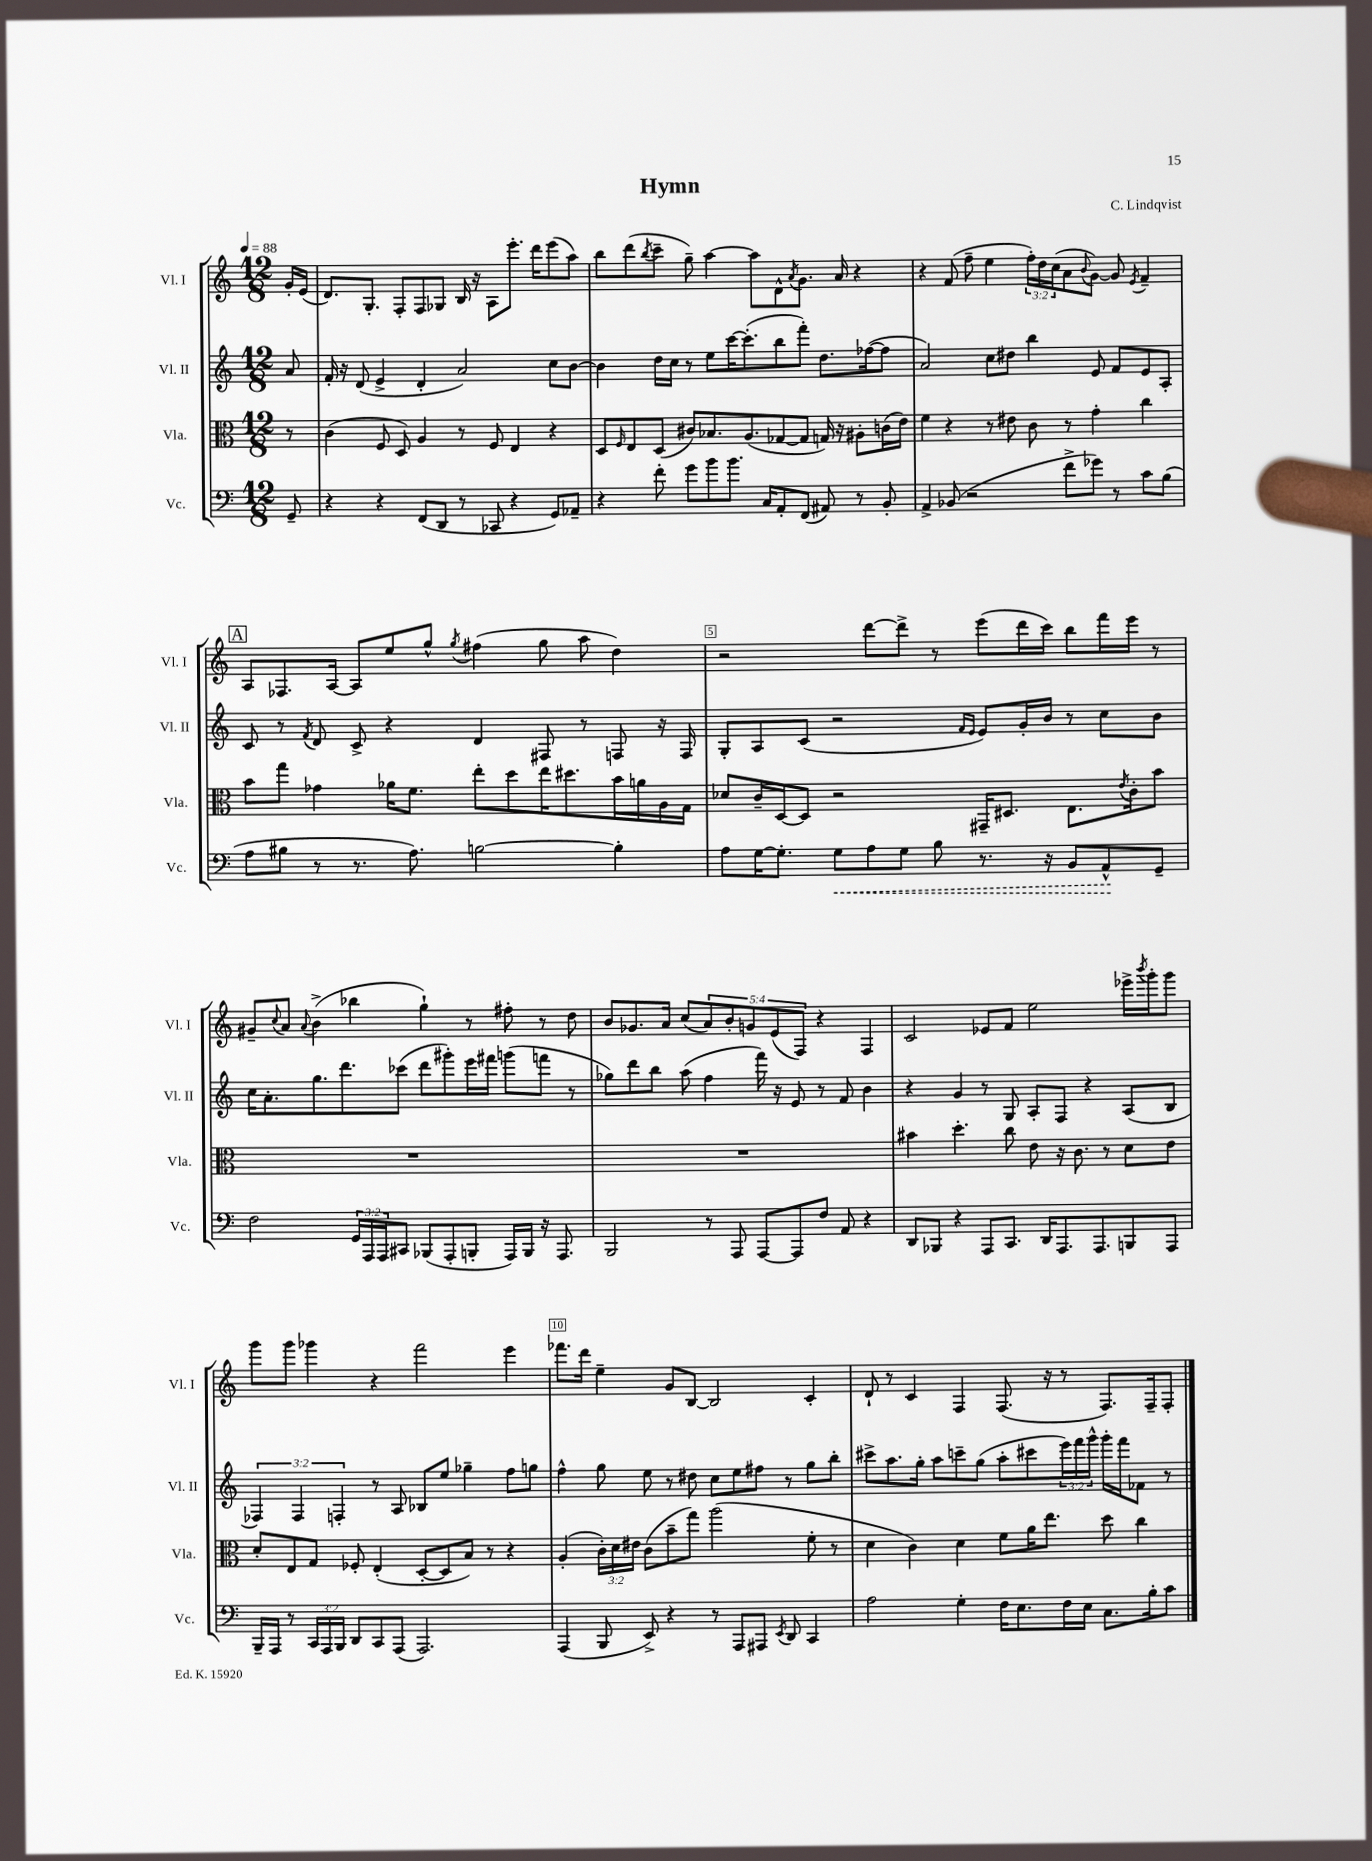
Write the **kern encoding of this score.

**kern	**kern	**kern	**kern
*staff4	*staff3	*staff2	*staff1
*clefF4	*clefC3	*clefG2	*clefG2
*k[]	*k[]	*k[]	*k[]
*M12/8	*M12/8	*M12/8	*M12/8
*MM88	*MM88	*MM88	*MM88
8GG~	8r	8a	16g'
.	.	.	(16e
=	=	=	=
4r	(4c	16f'	8.d)
.	.	16r	.
.	.	(8d	.
.	.	.	8.G'
4r	8F	4e^	.
.	8D)	.	8F'
(8FF	4A	4d'	8F
8DD	.	.	8G-
8r	8r	2a)	16B
.	.	.	16r
8CC-	8F	.	8A
4r	4E	.	8.eee'
.	.	.	16ddd
8GG)	4r	8cc	(8eee
8AA-~	.	[8b	8aa)
=	=	=	=
4r	8D	4b]	8bb
.	16qqF	.	.
.	8E	.	(8ddd
.	.	.	8qbb
8f'	(8D	16dd	8ccc~
.	.	16cc	.
8g	8c#)	8r	8gg~)
8b	8.B-	8ee	[4aa
8.b	.	[16ccc	.
.	(8.A	(8.ccc']	.
.	.	.	8aa]
16C	.	.	.
8AA'	[8G-	8bb	8d^^
.	.	.	8qa
(8FF	8G-]	8fff')	8.g
8AA#)	16G)	8.dd	.
.	16r	.	16a
8r	8A#'	.	4r
.	.	([16ff-	.
8BB'	(16c	8ff-]	.
.	16e)	.	.
=	=	=	=
4AA^	4f	2a)	4r
(8BB-	4r	.	(8f
2r	.	.	8ff~
.	8r	8cc	4ee
.	8e#	8dd#	.
.	8c	4bb	24ff')
.	.	.	24dd
.	.	.	(24cc
8f^	8r	.	8a
.	.	.	8qqb
8g-)	4g'	8e	[8g)
8r	.	8f	8g]
.	.	.	8qe
8c	4cc	8e	4f~
(8B	.	8A'	.
=	=	=	=
8A	8b	8c	8A
8B#	8gg	8r	8.F-
.	.	8qf	.
8r	4g-	8d	.
.	.	.	[16A
8.r	.	8c^	8A]
.	16a-	4r	8ee
8.A)	8.f	.	.
.	.	.	8gg^^
.	.	.	8qgg
[2B	8ee'	4d	(4ff#
.	8dd	.	.
.	16ee	8F#	8gg
.	8.dd#	.	.
.	.	8r	8aa
4B']	16b	8F	4dd)
.	16a	.	.
.	16A	16r	.
.	16G	16F	.
=	=	=	=
8A	8d-	8G'	2r
[16G	16c~	8A	.
8.G']	[16D	.	.
.	8D]	(8c	.
8G	2r	2r	.
8A	.	.	[8ddd
8G	.	.	8ddd^]
8B	.	.	8r
.	.	16qqf	.
.	.	16qqe	.
8.r	16GG#~	8e)	(8eee
.	8.D#	.	.
.	.	16g'	16ddd
16r	.	16b	16ccc)
8BB	8.E	8r	8bb
8AA^^	.	8cc	16fff
.	8qe	.	.
.	16c'	.	16eee
8GG~	8b	8b	8r
=	=	=	=
2F	1.r	16cc	8g#~
.	.	8.a'	.
.	.	.	8qqcc
.	.	.	8a
.	.	.	8qqa
.	.	8.gg	(4b^
.	.	8.ddd	.
24GG	.	.	4bb-
24AAA	.	.	.
24AAA	.	.	.
8CC#	.	(8ccc-	.
(8BBB-	.	8ddd	4gg`)
8AAA'	.	8ggg#')	.
8BBB'	.	16eee	8r
.	.	16fff#	.
16AAA)	.	(8ggg	8ff#'
16BBB	.	.	.
16r	.	8fff	8r
8.AAA	.	.	.
.	.	8r	8dd
=	=	=	=
2BBB	1.r	8gg-)	8b
.	.	8ddd	8.g-
.	.	8bb	.
.	.	.	16a
.	.	(8aa	(8cc
8r	.	4ff	10a)
.	.	.	10b'
8AAA	.	.	.
.	.	.	10g
[8AAA	.	16fff)	.
.	.	.	(10e
.	.	16r	.
8AAA]	.	8e	.
.	.	.	10F)
8F	.	8r	4r
8AA	.	8f	.
4r	.	4b	4F
=	=	=	=
8DD	4b#	4r	2c
8BBB-	.	.	.
4r	4.dd'	4g	.
8AAA	.	8r	8e-
8.CC	8cc	8G	8f
.	8e	8A'	2ee
16DD	.	.	.
8.AAA	16r	8F	.
.	8.c	.	.
.	.	4r	.
8.AAA	.	.	.
.	8r	.	.
8BBB	8d	(8A	16eee-^
.	.	.	8qbbb
.	.	.	16ggg'
8AAA	8e	8B	8ggg
=	=	=	=
16BBB~	8d'	6F-)	8ggg
16AAA	.	.	.
8r	8E	.	8ggg
.	.	6F-	.
24CC	8G	.	4ggg-
24AAA	.	.	.
24BBB	.	6F'	.
8DD	8F-'	.	.
8CC	(4E'	8r	4r
(8AAA	.	8A	.
2.AAA)	[8D'	8B-	2fff
.	8D]	8ee	.
.	8B)	4gg-~	.
.	8r	.	.
.	4r	8ff	4eee
.	.	8gg	.
=	=	=	=
(4AAA	(4A'	4ff^^	8.fff-
.	.	.	16ddd
8BBB	24c')	8gg	4ee~
.	24d	.	.
.	24e#	.	.
8EE^)	(8c	8ee	.
4r	8b~	8r	8g
.	8gg)	8dd#	[8B
8r	(2aa	8cc	2B]
8AAA	.	8ee	.
8AAA#	.	8ff#	.
8qEE	.	.	.
8DD	.	8r	.
4CC	8f'	8gg	4c'
.	8r	8bb'	.
=	=	=	=
2A	4d	8ccc#^	8d`
.	.	8.aa	8r
.	4c)	.	4c
.	.	16gg'	.
.	.	8aa	.
4G'	4d	8ccc~	4F
.	.	(8gg	.
16F	8f	8aa'	(8.F
8.E	.	.	.
.	16a	8ccc#	.
.	8.ee	.	16r
16F	.	24eee)	8r
.	.	24fff	.
16E	.	.	.
.	.	24ggg^^	.
8.C	8dd	16ggg'	8.F)
.	.	16fff	.
.	4cc	8f-	.
16B'	.	.	16F~
8c	.	8r	8F'
==	==	==	==
*-	*-	*-	*-
